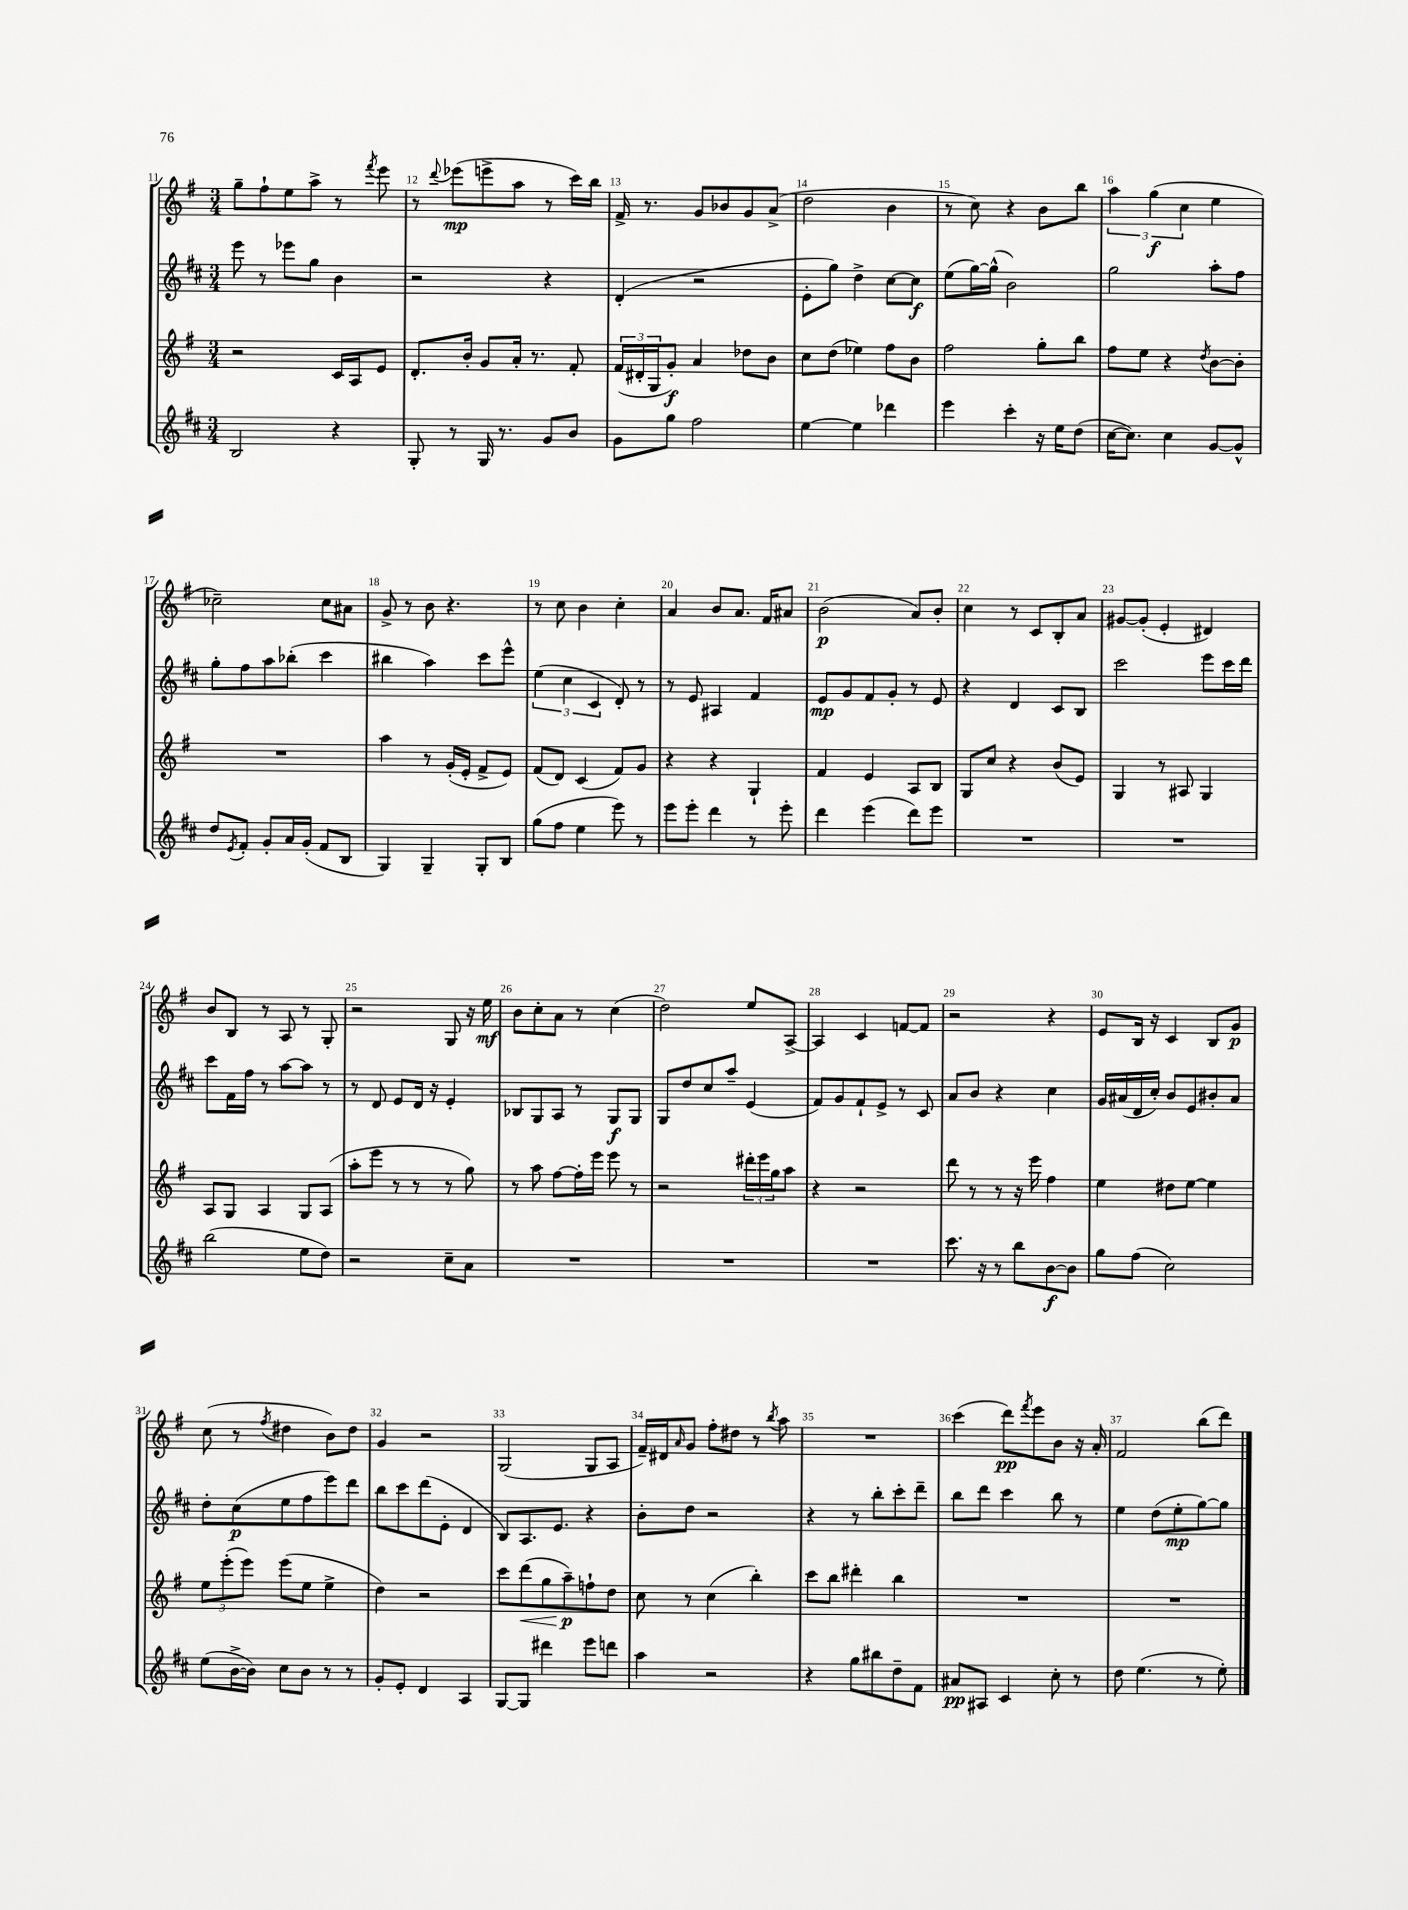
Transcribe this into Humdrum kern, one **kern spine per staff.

**kern	**kern	**kern	**kern
*staff4	*staff3	*staff2	*staff1
*clefG2	*clefG2	*clefG2	*clefG2
*k[f#c#]	*k[f#]	*k[f#c#]	*k[f#]
*M3/4	*M3/4	*M3/4	*M3/4
2B/	2r	8eee\	8gg~\L
.	.	8r	8ff#`\
.	.	8eee-\L	8ee\
.	.	8gg\J	8aa^\J
4r	16c/LL	4b\	8r
.	16A/J	.	.
.	.	.	8qfff#/
.	8e/J	.	8eee\
=	=	=	=
8G'/	8.d'/L	2r	8r
.	.	.	8qqddd/
8r	.	.	(8eee-\L
.	16b'/Jk	.	.
16G/	8g/L	.	8eee^\
8.r	.	.	.
.	16a'/Jk	.	8aa\J
.	8.r	.	.
8g/L	.	4r	8r
8b/J	8f#'/	.	16ccc\LL)
.	.	.	16bb\JJ
=	=	=	=
8g\L	(24f#/LL	(4d'/	16f#^/
.	24d#'/	.	.
.	.	.	8.r
.	24G/J	.	.
8gg\J	8g'/J)	.	.
2ff#\	4a/	2r	8g/L
.	.	.	8b-/
.	8dd-\L	.	8g/
.	8b\J	.	(8a^/J
=	=	=	=
[4ee\	8cc\L	8e'\L	2dd\
.	(8dd\J	8gg\J)	.
4ee\]	4ee-\)	4dd^\	.
4ddd-\	8ff#\L	[8cc#\L	4b\
.	8b\J	8cc#\]J	.
=	=	=	=
4eee\	2ff#\	(8ee\L	8r
.	.	[16gg\L)	8cc\)
.	.	(16gg^^\]JJ	.
4ccc#'\	.	2b\)	4r
16r	8gg'\L	.	8b\L
16ee\LK	.	.	.
(8dd\J	8bb\J	.	8bb\J
=	=	=	=
[16cc#\LK	8ff#\L	2gg\	6aa\
8.cc#\]J)	.	.	.
.	8ee\J	.	.
.	.	.	(6gg\
4cc#\	4r	.	.
.	.	.	6cc\
.	8qdd/	.	.
[8g/L	[8b\L	8aa'\L	4ee\
8g^^/]J	8b'\]J	8ff#\J	.
=	=	=	=
8dd/L	2.r	8gg'\L	2cc-~\)
8qe/	.	.	.
8f#'/J	.	8ff#\	.
8g'/L	.	8aa\	.
16a/L	.	(8bb-'\J	.
(16g'/JJ	.	.	.
8f#/L	.	4ccc#\	8cc-\L
8B/J	.	.	8a#\J
=	=	=	=
4G/)	4aa\	4bb#\	8g^/
.	.	.	8r
4G~/	8r	4aa\)	8b\
.	(16g'/LL	.	4.r
.	16e'/JJ	.	.
8G'/L	8f#^/L	8ccc#\L	.
8B/J	8e/J)	8eee^^\J	.
=	=	=	=
(8gg\L	(8f#/L	(6ee\	8r
8ff#\J	8d/J)	.	8cc\
.	.	6cc#\	.
4ee\	(4c/	.	4b\
.	.	6c#/	.
8eee\)	8f#/L)	8d'/)	4cc'\
8r	8g/J	8r	.
=	=	=	=
8eee\L	4r	8r	4a/
8eee'\J	.	8e/	.
4ddd\	4r	4A#/	8b/L
.	.	.	8.a/J
8r	4G`/	4f#/	.
.	.	.	16f#/LK
8eee'\	.	.	8a#/J
=	=	=	=
4ddd\	4f#/	8e/L	(2b\
.	.	8g/	.
(4eee\	4e/	8f#/	.
.	.	8g'/J	.
8ddd\L)	8A/L	8r	8a/L)
8eee\J	8B/J	8e/	8b'/J
=	=	=	=
2.r	8G/L	4r	4cc\
.	8cc/J	.	.
.	4r	4d/	8r
.	.	.	8c/L
.	(8b/L	8c#/L	8B'/
.	8e/J)	8B/J	8a/J
=	=	=	=
2.r	4G/	2ccc#\	[8g#/L
.	.	.	(8g#'/]J
.	8r	.	4e'/
.	8A#/	.	.
.	4G/	8eee\L	4d#/)
.	.	16ccc#\L	.
.	.	16ddd\JJ	.
=	=	=	=
(2bb\	8A/L	8ccc#\L	8b/L
.	8G/J	16f#\L	8B/J
.	.	16ff#\JJ	.
.	4A/	8r	8r
.	.	[8aa\L	8A/
8ee\L	8G/L	8aa\]J	8r
8dd\J)	(8A/J	8r	8G'/
=	=	=	=
2r	8aa'\L	8r	2r
.	8eee\J	8d/	.
.	8r	8e/L	.
.	8r	16d/Jk	.
.	.	16r	.
8cc#~\L	8r	4e'/	8G/
8a\J	8gg\)	.	16r
.	.	.	16ee\
=	=	=	=
2.r	8r	8B-/L	8b\L
.	8aa\	8G/	8cc'\
.	[8ff#\L	8A/J	8a\J
.	16ff#'\]L	8r	8r
.	16eee\JJ	.	.
.	8eee\	8G/L	(4cc\
.	8r	8G/J	.
=	=	=	=
2.r	2r	8G/L	2dd\)
.	.	8dd/	.
.	.	8cc#/	.
.	.	8aa~/J	.
.	24ddd#'\LL	(4e/	8ee/L
.	24eee\	.	.
.	24gg\J	.	.
.	8aa\J	.	[8A^/J
=	=	=	=
2.r	4r	8f#/L)	4A/]
.	.	8g/	.
.	2r	8f#`/	4c/
.	.	8e^/J	.
.	.	8r	[8f/L
.	.	8c#/	8f/]J
=	=	=	=
8.ccc#\	8ddd\	8a/L	2r
.	8r	8b/J	.
16r	.	.	.
8r	8r	4r	.
8bb\L	16r	.	.
.	16eee\	.	.
[8b\	4ff#\	4cc#\	4r
8b\]J	.	.	.
=	=	=	=
8gg\L	4ee\	16g/LL	8e/L
.	.	(16a#/	.
(8ff#\J	.	16d/	16B/Jk
.	.	16cc#'/JJ)	16r
2cc#\)	8dd#\L	8b/L	4c/
.	[8ee\J	8e/	.
.	4ee\]	8b#'/	8B/L
.	.	8a#/J	8g/J
=	=	=	=
(8ee\L	12ee\L	8dd'\L	(8cc\
.	(12eee'\	.	.
[16b^\L	.	(8cc#\	8r
.	12eee\J)	.	.
16b\]JJ)	.	.	.
.	.	.	8qff#/
8cc#\L	(8eee\L	8ee\	4dd#\
8b\J	8ee\J	8ff#\	.
8r	4ee^\	8eee\)	8b\L)
8r	.	8ddd\J	8dd#\J
=	=	=	=
8g'/L	4dd\)	8bb\L	4g/
8e'/J	.	8ccc#\	.
4d/	2r	(8ddd\	2r
.	.	8e'\J	.
4A/	.	4d/	.
=	=	=	=
[8G/L	8ccc\L	8B/L)	(2G/
8G/]J	(8ddd\	8.A/	.
4ddd#\	8gg\	.	.
.	.	8.e/J	.
.	8aa~\)	.	.
8eee\L	8ff`\	4r	8G/L
8ddd\J	8dd\J	.	8A/J
=	=	=	=
4aa\	8cc\	8b'\L	16f#~/LL)
.	.	.	16d#/J
.	.	.	16qqa/
.	8r	8dd\J	8g/J
2r	(4cc\	2r	8ff#'\L
.	.	.	8dd#\J
.	4bb'\)	.	8r
.	.	.	8qbb/
.	.	.	8aa\
=	=	=	=
4r	8ccc\L	4r	2.r
.	8bb\J	.	.
8gg\L	4ddd#'\	8r	.
8bb#\	.	8bb'\L	.
8dd~\	4bb\	8ccc#'\	.
8f#\J	.	8ddd~\J	.
=	=	=	=
8a#/L	2.r	8bb\L	(4ccc\
8A#/J	.	8ddd\J	.
4c#/	.	4ccc#\	8ddd\L)
.	.	.	8qfff#/
.	.	.	8eee\
8cc#'\	.	8bb\	8b\J
8r	.	8r	16r
.	.	.	16a'/
=	=	=	=
8dd\	2.r	4ee\	2f#/
(4.ee\	.	.	.
.	.	(8dd\L	.
.	.	8ee'\	.
8r	.	[8gg\)	(8bb\L
8ee'\)	.	8gg\]J	8ddd\J)
==	==	==	==
*-	*-	*-	*-
